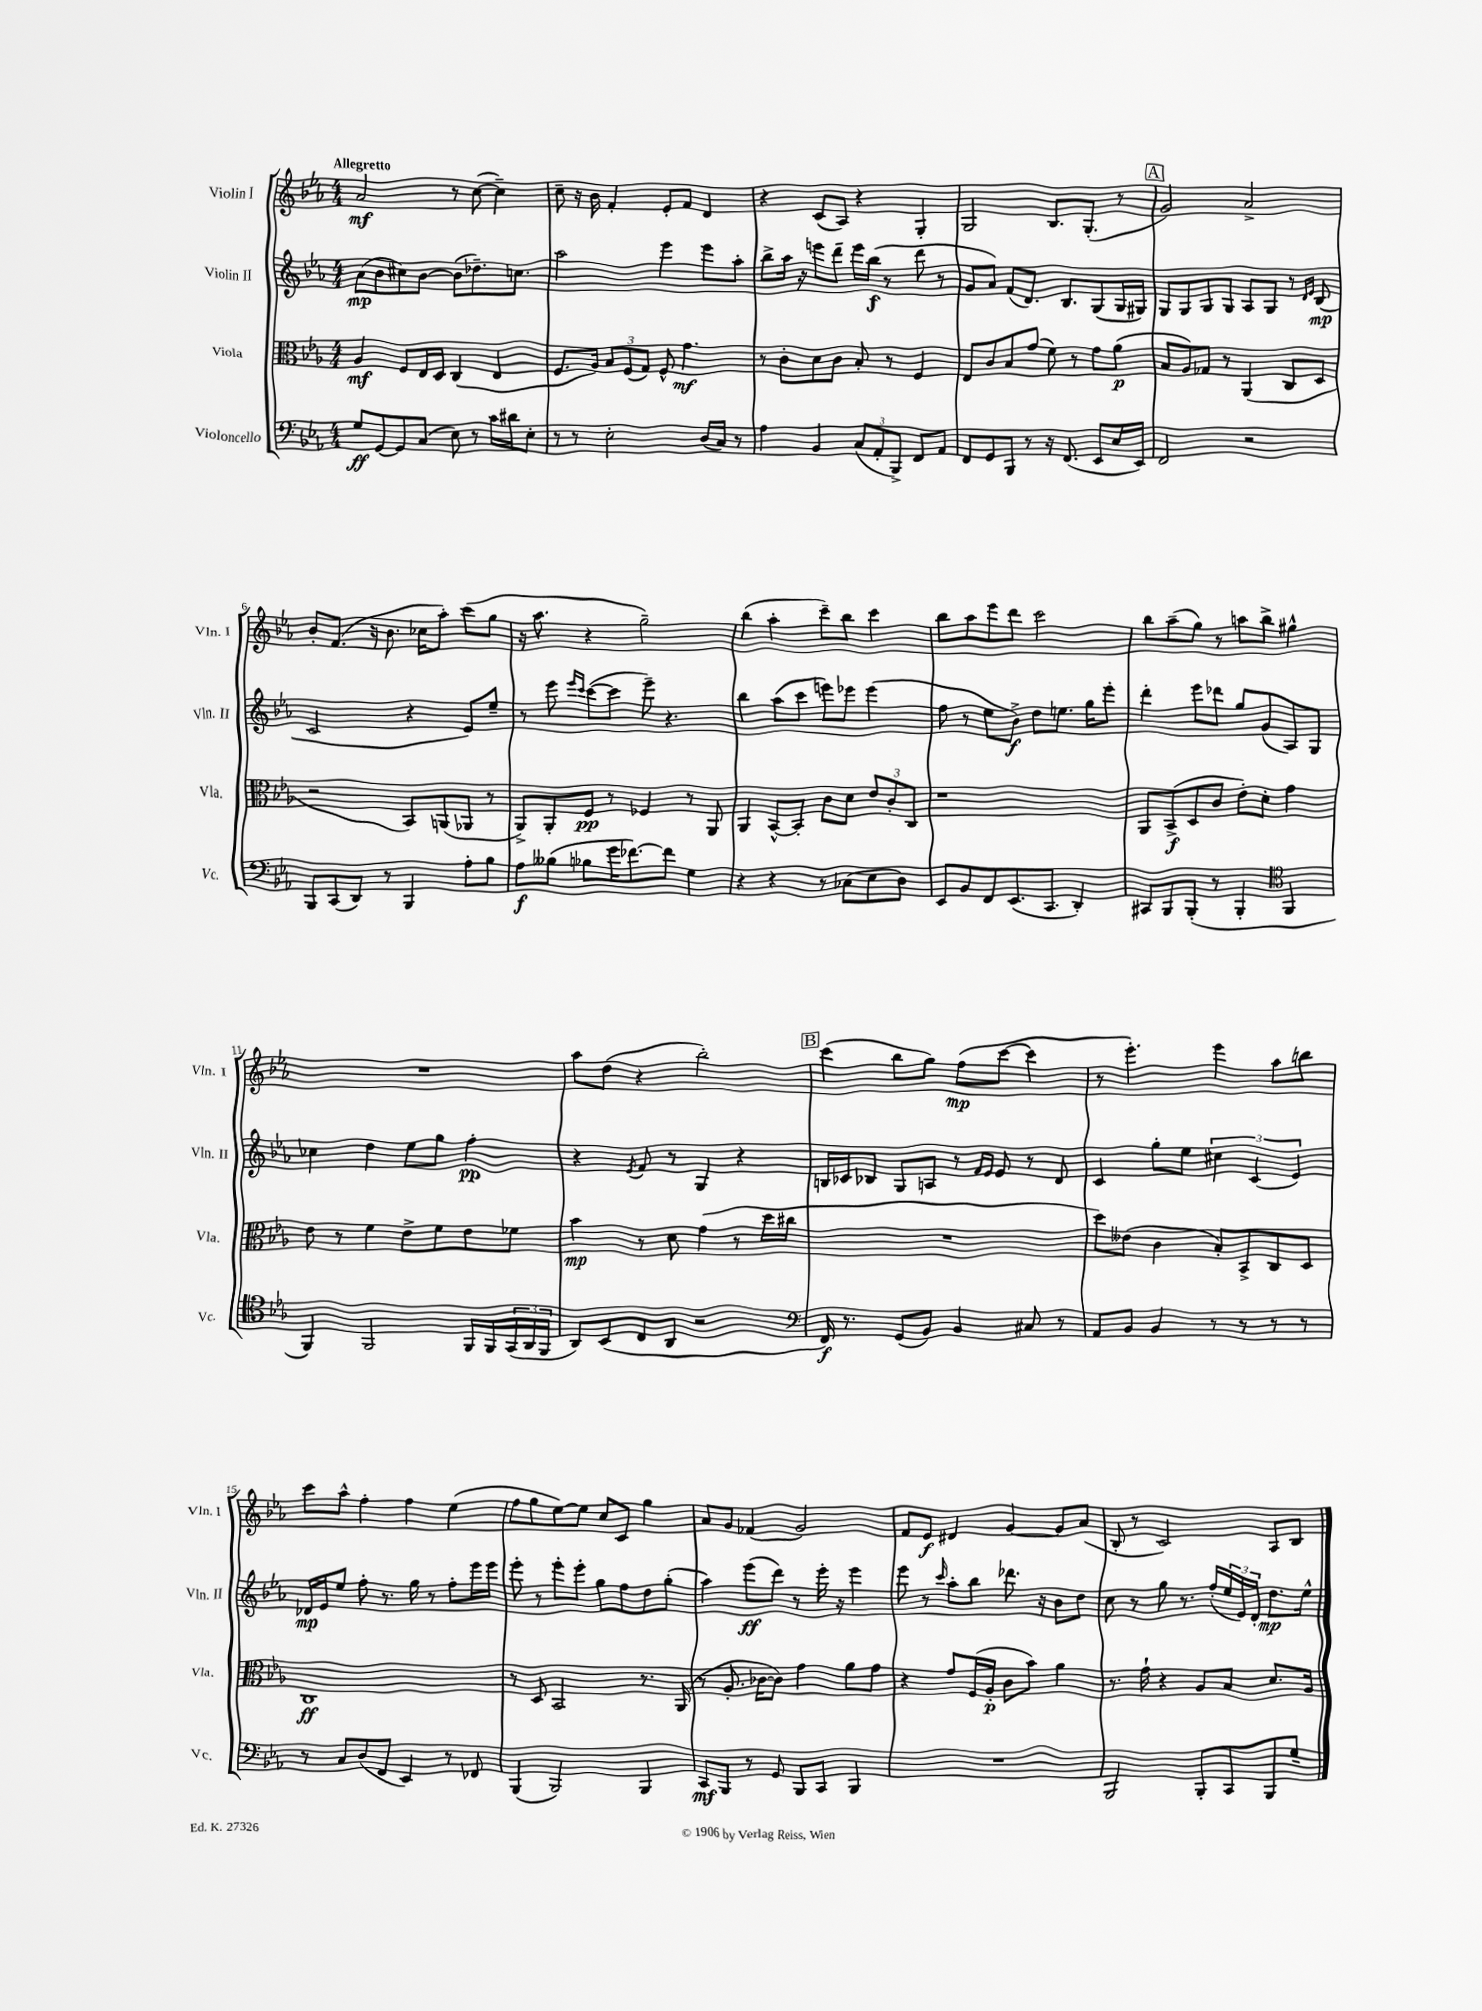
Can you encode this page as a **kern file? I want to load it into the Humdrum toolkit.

**kern	**dynam	**kern	**dynam	**kern	**dynam	**kern	**dynam
*part4	*part4	*part3	*part3	*part2	*part2	*part1	*part1
*staff4	*staff4	*staff3	*staff3	*staff2	*staff2	*staff1	*staff1
*I"Violoncello	*	*I"Viola	*	*I"Violin II	*	*I"Violin I	*
*I'Vc.	*	*I'Vla.	*	*I'Vln. II	*	*I'Vln. I	*
*clefF4	*	*clefC3	*	*clefG2	*	*clefG2	*
*k[b-e-a-]	*	*k[b-e-a-]	*	*k[b-e-a-]	*	*k[b-e-a-]	*
*M4/4	*	*M4/4	*	*M4/4	*	*M4/4	*
=1	=1	=1	=1	=1	=1	=1	=1
!	!	!	!	!	!	!LO:TX:a:B:t=Allegretto	!
8G/L	ff	4A-/	mf	(8a-\L	mp	2a-/	mf
[8GG/	.	.	.	8b-\	.	.	.
8GG/]	.	8F/L	.	8cc#X\)	.	.	.
(8C/J	.	16E-/L	.	[8b-\J	.	.	.
.	.	16D/JJ	.	.	.	.	.
8E-\)	.	(4C/	.	(8b-\L]	.	8r	.
8r	.	.	.	8.dd-X~\)	.	([8cc\	.
16c\LL	.	4E-/	.	.	.	4cc~\])	.
16d#X\J	.	.	.	8.ccn\J	.	.	.
8E-'\J	.	.	.	.	.	.	.
=2	=2	=2	=2	=2	=2	=2	=2
8r	.	8.F/L	.	2aa-\	.	8cc~\	.
8r	.	.	.	.	.	16r	.
.	.	16A-/Jk)	.	.	.	16b-\	.
2E-'\	.	12B-/L	.	.	.	4f'/	.
.	.	(12F/	.	.	.	.	.
.	.	12G/J)	.	.	.	.	.
.	.	8F^^/	.	4eee-\	.	8e-'/L	.
.	.	4.g\	mf	.	.	8f/J	.
(16D/LL	.	.	.	8eee-\L	.	4d/	.
16C/JJ)	.	.	.	.	.	.	.
8r	.	.	.	8aa-'\J	.	.	.
=3	=3	=3	=3	=3	=3	=3	=3
4A-\	.	8r	.	8bb-^\L	.	4r	.
.	.	8c'\L	.	16aa-\Jk	.	.	.
.	.	.	.	16r	.	.	.
4BB-/	.	8d\	.	8eeen\L	.	(8c/L	.
.	.	8c\J	.	8ddd~\J	.	8A-/J)	.
(12C/L	.	8B-'/	.	16eee\LL	.	4r	.
.	.	.	.	(16bb-\JJ	f	.	.
12AA-'/	.	.	.	.	.	.	.
.	.	8r	.	8r	.	.	.
12BBB-^/J)	.	.	.	.	.	.	.
8FF/L	.	4F/	.	8ddd\	.	4G'/	.
8AA-/J	.	.	.	8r	.	.	.
=4	=4	=4	=4	=4	=4	=4	=4
8FF/L	.	8E-/L	.	8g/L	.	2G/	.
8GG/	.	8c/	.	8a-/J)	.	.	.
8BBB-/J	.	8B-/	.	(8f/L	.	.	.
8r	.	(8g/J	.	8.d/J)	.	.	.
16r	.	8f\)	.	.	.	8.B-/L	.
(8.FF/	.	.	.	8.B-/L	.	.	.
.	.	8r	.	.	.	.	.
.	.	.	.	.	.	(8.G'/J	.
8EE-/L	.	8g\L	.	(8G/	.	.	.
16E-/L	.	(8a-\J	p	16G/L	.	8r	.
16EE-/JJ)	.	.	.	16G#X/JJ)	.	.	.
!!LO:REH:place=s1:t=A
=5	=5	=5	=5	=5	=5	=5	=5
2FF/	.	8B-/L	.	8G/L	.	2g/)	.
.	.	8A-/)	.	8G/	.	.	.
.	.	8G-X/J	.	8G/	.	.	.
.	.	8r	.	8G/J	.	.	.
2r	.	(4AA-/	.	8A-/L	.	2a-^/	.
.	.	.	.	8G/J	.	.	.
.	.	8C/L	.	8r	.	.	.
.	.	.	.	16qqd/LL	.	.	.
.	.	.	.	16qqe-/JJ	.	.	.
.	.	8D/J	.	(8B-/	mp	.	.
!!LO:LB:g=z
=6	=6	=6	=6	=6	=6	=6	=6
8BBB-/L	.	2r	.	2c/	.	8b-'/L	.
(8CC/	.	.	.	.	.	(8.f/J	.
8DD/J)	.	.	.	.	.	.	.
.	.	.	.	.	.	16r	.
8r	.	.	.	.	.	8.b-\	.
4BBB-/	.	8BB-/L)	.	4r	.	.	.
.	.	.	.	.	.	16cc-X\KL	.
.	.	(8AAn/	.	.	.	8aa-'\J)	.
8A-'\L	.	8AA-X/J	.	8e-/L)	.	(8ccc\L	.
8B-\J	.	8r	.	8ee-~/J	.	8gg\J	.
=7	=7	=7	=7	=7	=7	=7	=7
8A-\L	f	8AA-^/L)	.	8r	.	16r	.
.	.	.	.	.	.	8.aa-\	.
(8B--X\J	.	8AA-'/	.	8eee-\	.	.	.
.	.	.	.	16qqeee-/LL	.	.	.
.	.	.	.	16qqccc/JJ	.	.	.
8B-X\L	.	8F/J	pp	([8ccc\L	.	4r	.
16g\K	.	8r	.	8ccc\J]	.	.	.
[8.f-X\)	.	.	.	.	.	.	.
.	.	4F-X/	.	8eee-~\)	.	2gg~\)	.
8f-\J]	.	.	.	4.r	.	.	.
4G\	.	8r	.	.	.	.	.
.	.	8AA-/	.	.	.	.	.
=8	=8	=8	=8	=8	=8	=8	=8
4r	.	4AA-/	.	4bb-\	.	(4bb-\	.
4r	.	[8BB-^^/L	.	(8aa-\L	.	4aa-'\	.
.	.	8BB-'/J]	.	8ccc\J	.	.	.
8r	.	8c\L	.	8eeen\L)	.	8ccc~\L)	.
(8C-X\L	.	8d\J	.	8eee-X\J	.	8bb-\J	.
8E-\	.	12e-/L	.	(4eee-\	.	4ccc\	.
.	.	12c'/	.	.	.	.	.
8D\J)	.	.	.	.	.	.	.
.	.	12C/J	.	.	.	.	.
=9	=9	=9	=9	=9	=9	=9	=9
8EE-/L	.	1r	.	8ff\	.	8bb-\L	.
8BB-/	.	.	.	8r	.	8aa-\	.
8FF/	.	.	.	8ee-\L	.	8eee-\	.
(8.EE-/	.	.	.	8b-^\J)	f	8ddd\J	.
.	.	.	.	8dd\L	.	2ccc\	.
8.CC/J	.	.	.	.	.	.	.
.	.	.	.	8.een\J	.	.	.
4DD'/)	.	.	.	.	.	.	.
.	.	.	.	16gg\KL	.	.	.
.	.	.	.	8eee-'\J	.	.	.
=10	=10	=10	=10	=10	=10	=10	=10
8CC#X/L	.	8AA-/L	.	4ddd'\	.	8bb-\L	.
8BBB-/	.	(8BB-^/	f	.	.	(8aa-~\	.
(8BBB-'/J	.	8D/	.	8eee-\L	.	8gg\J)	.
8r	.	8c/J	.	8ddd-X\J	.	8r	.
4BBB-'/	.	8e-'\L)	.	8gg/L	.	8aan\L	.
.	.	8d'\J	.	(8g/	.	8bb-^\J	.
*clefC4	*	*	*	*	*	*	*
4FF/	.	4g\	.	8A-/)	.	4gg#X^^\	.
.	.	.	.	8G/J	.	.	.
!!LO:LB:g=z
=11	=11	=11	=11	=11	=11	=11	=11
4FF/)	.	8e-\	.	4cc-X\	.	1r	.
.	.	8r	.	.	.	.	.
2FF/	.	4f\	.	4dd\	.	.	.
.	.	8e-^\L	.	8ee-\L	.	.	.
.	.	8f\	.	8gg\J	.	.	.
16FF/LL	.	8e-\	.	4ff'\	pp	.	.
16FF/	.	.	.	.	.	.	.
(24GG/	.	8f-X\J	.	.	.	.	.
24AA-/	.	.	.	.	.	.	.
24FF/JJ	.	.	.	.	.	.	.
=12	=12	=12	=12	=12	=12	=12	=12
8AA-/L)	.	4b-\	mp	4r	.	8aa-\L	.
(8BB-/	.	.	.	.	.	(8dd\J	.
.	.	.	.	8qe-/	.	.	.
8C/	.	8r	.	8f/	.	4r	.
8AA-/J	.	8d\	.	8r	.	.	.
2r	.	(4g\	.	4G/	.	2bb-'\)	.
.	.	8r	.	4r	.	.	.
.	.	16dd\LL	.	.	.	.	.
.	.	16cc#X\JJ	.	.	.	.	.
!!LO:REH:place=s1:t=B
=13	=13	=13	=13	=13	=13	=13	=13
*clefF4	*	*	*	*	*	*	*
16FF/)	f	1r	.	16Bn/LL	.	(4ccc\	.
8.r	.	.	.	16c-X/J	.	.	.
.	.	.	.	8B-X/J	.	.	.
(8GG/L	.	.	.	8G/L	.	8bb-\L	.
8BB-/J)	.	.	.	8An/J	.	8gg\J)	.
4BB-/	.	.	.	8r	.	(8ff\L	mp
.	.	.	.	16qqf/LL	.	.	.
.	.	.	.	16qqe-/JJ	.	.	.
.	.	.	.	8e-/	.	[8ccc\J	.
8C#X/	.	.	.	8r	.	4ccc\]	.
8r	.	.	.	8d/	.	.	.
=14	=14	=14	=14	=14	=14	=14	=14
8AA-/L	.	8dd\L)	.	4c/	.	8r	.
8BB-/J	.	(8e--X\J	.	.	.	4.eee-'\)	.
4BB-/	.	4c\	.	8gg'\L	.	.	.
.	.	.	.	8ee-\J	.	.	.
8r	.	8B-'/L)	.	6cc#X\	.	4eee-\	.
8r	.	8BB-^/	.	.	.	.	.
.	.	.	.	(6c/	.	.	.
8r	.	8C/	.	.	.	8aa-\L	.
.	.	.	.	6e-/)	.	.	.
8r	.	8D/J	.	.	.	8bbn\J	.
!!LO:LB:g=z
=15	=15	=15	=15	=15	=15	=15	=15
8r	.	1C	ff	16d-X/LL	mp	8ccc\L	.
.	.	.	.	16e-/J	.	.	.
8C/L	.	.	.	8ee-/J	.	8aa-^^\J	.
(8D/	.	.	.	8ff'\	.	4ff'\	.
8FF/J	.	.	.	8.r	.	.	.
4EE-/)	.	.	.	.	.	4ff\	.
.	.	.	.	16gg\	.	.	.
.	.	.	.	8r	.	.	.
8r	.	.	.	8ff'\L	.	(4ee-\	.
8FF-X/	.	.	.	16eee-\L	.	.	.
.	.	.	.	16eee-\JJ	.	.	.
=16	=16	=16	=16	=16	=16	=16	=16
(4BBB-/	.	8r	.	8eee-'\	.	8ff\L	.
.	.	8D/	.	8r	.	8gg\	.
2BBB-/)	.	2BB-/	.	8eee-'\L	.	[8ee-\)	.
.	.	.	.	8eee-'\J	.	8ee-\J]	.
.	.	.	.	8gg\L	.	8cc/L	.
.	.	.	.	8ff\	.	8c/J	.
4BBB-/	.	8.r	.	8dd\	.	4gg\	.
.	.	.	.	(8gg'\J	.	.	.
.	.	(16AA-/	.	.	.	.	.
=17	=17	=17	=17	=17	=17	=17	=17
8CC/L	mf	8r	.	4aa-\)	.	8a-/L	.
8BBB-/J	.	8.A-'/	.	.	.	8g/J	.
8r	.	.	.	(8eee-\L	ff	(4f-X/	.
.	.	[16c-X\KL	.	.	.	.	.
8GG/	.	8c-\J])	.	8ddd\J)	.	.	.
8BBB-/L	.	4g\	.	8r	.	2g/)	.
8CC/J	.	.	.	16eee-'\	.	.	.
.	.	.	.	16r	.	.	.
4BBB-/	.	8a-\L	.	4eee-\	.	.	.
.	.	8g\J	.	.	.	.	.
=18	=18	=18	=18	=18	=18	=18	=18
1r	.	4r	.	8eee-\	.	8f/L	.
.	.	.	.	8r	.	8e-/J	f
.	.	.	.	16qqccc/	.	.	.
.	.	8g/L	.	8aa-'\L	.	4d#X/	.
.	.	(16F/L	.	8bb-\J	.	.	.
.	.	16A-'/JJ	p	.	.	.	.
.	.	8c\L	.	8.ddd-X\	.	[4g/	.
.	.	8b-\J)	.	.	.	.	.
.	.	.	.	16r	.	.	.
.	.	4a-\	.	8b-\L	.	8g/L]	.
.	.	.	.	8dd\J	.	(8a-/J	.
=19	=19	=19	=19	=19	=19	=19	=19
2BBB-/	.	8.r	.	8cc\	.	8B-'/	.
.	.	.	.	8r	.	8r	.
.	.	16g`\	.	.	.	.	.
.	.	4r	.	8gg\	.	2c/)	.
.	.	.	.	8.r	.	.	.
8BBB-'/L	.	8A-/L	.	.	.	.	.
.	.	.	.	(16ff'/LL	.	.	.
8CC/	.	8B-/J	.	24ee-/	.	.	.
.	.	.	.	24e-/)	.	.	.
.	.	.	.	24d'/JJ	.	.	.
8BBB-/	.	8.d/L	.	8.dd\L	mp	8A-/L	.
8G~/J	.	.	.	.	.	8B-/J	.
.	.	16A-/Jk	.	16ee-^^\Jk	.	.	.
==	==	==	==	==	==	==	==
*-	*-	*-	*-	*-	*-	*-	*-
